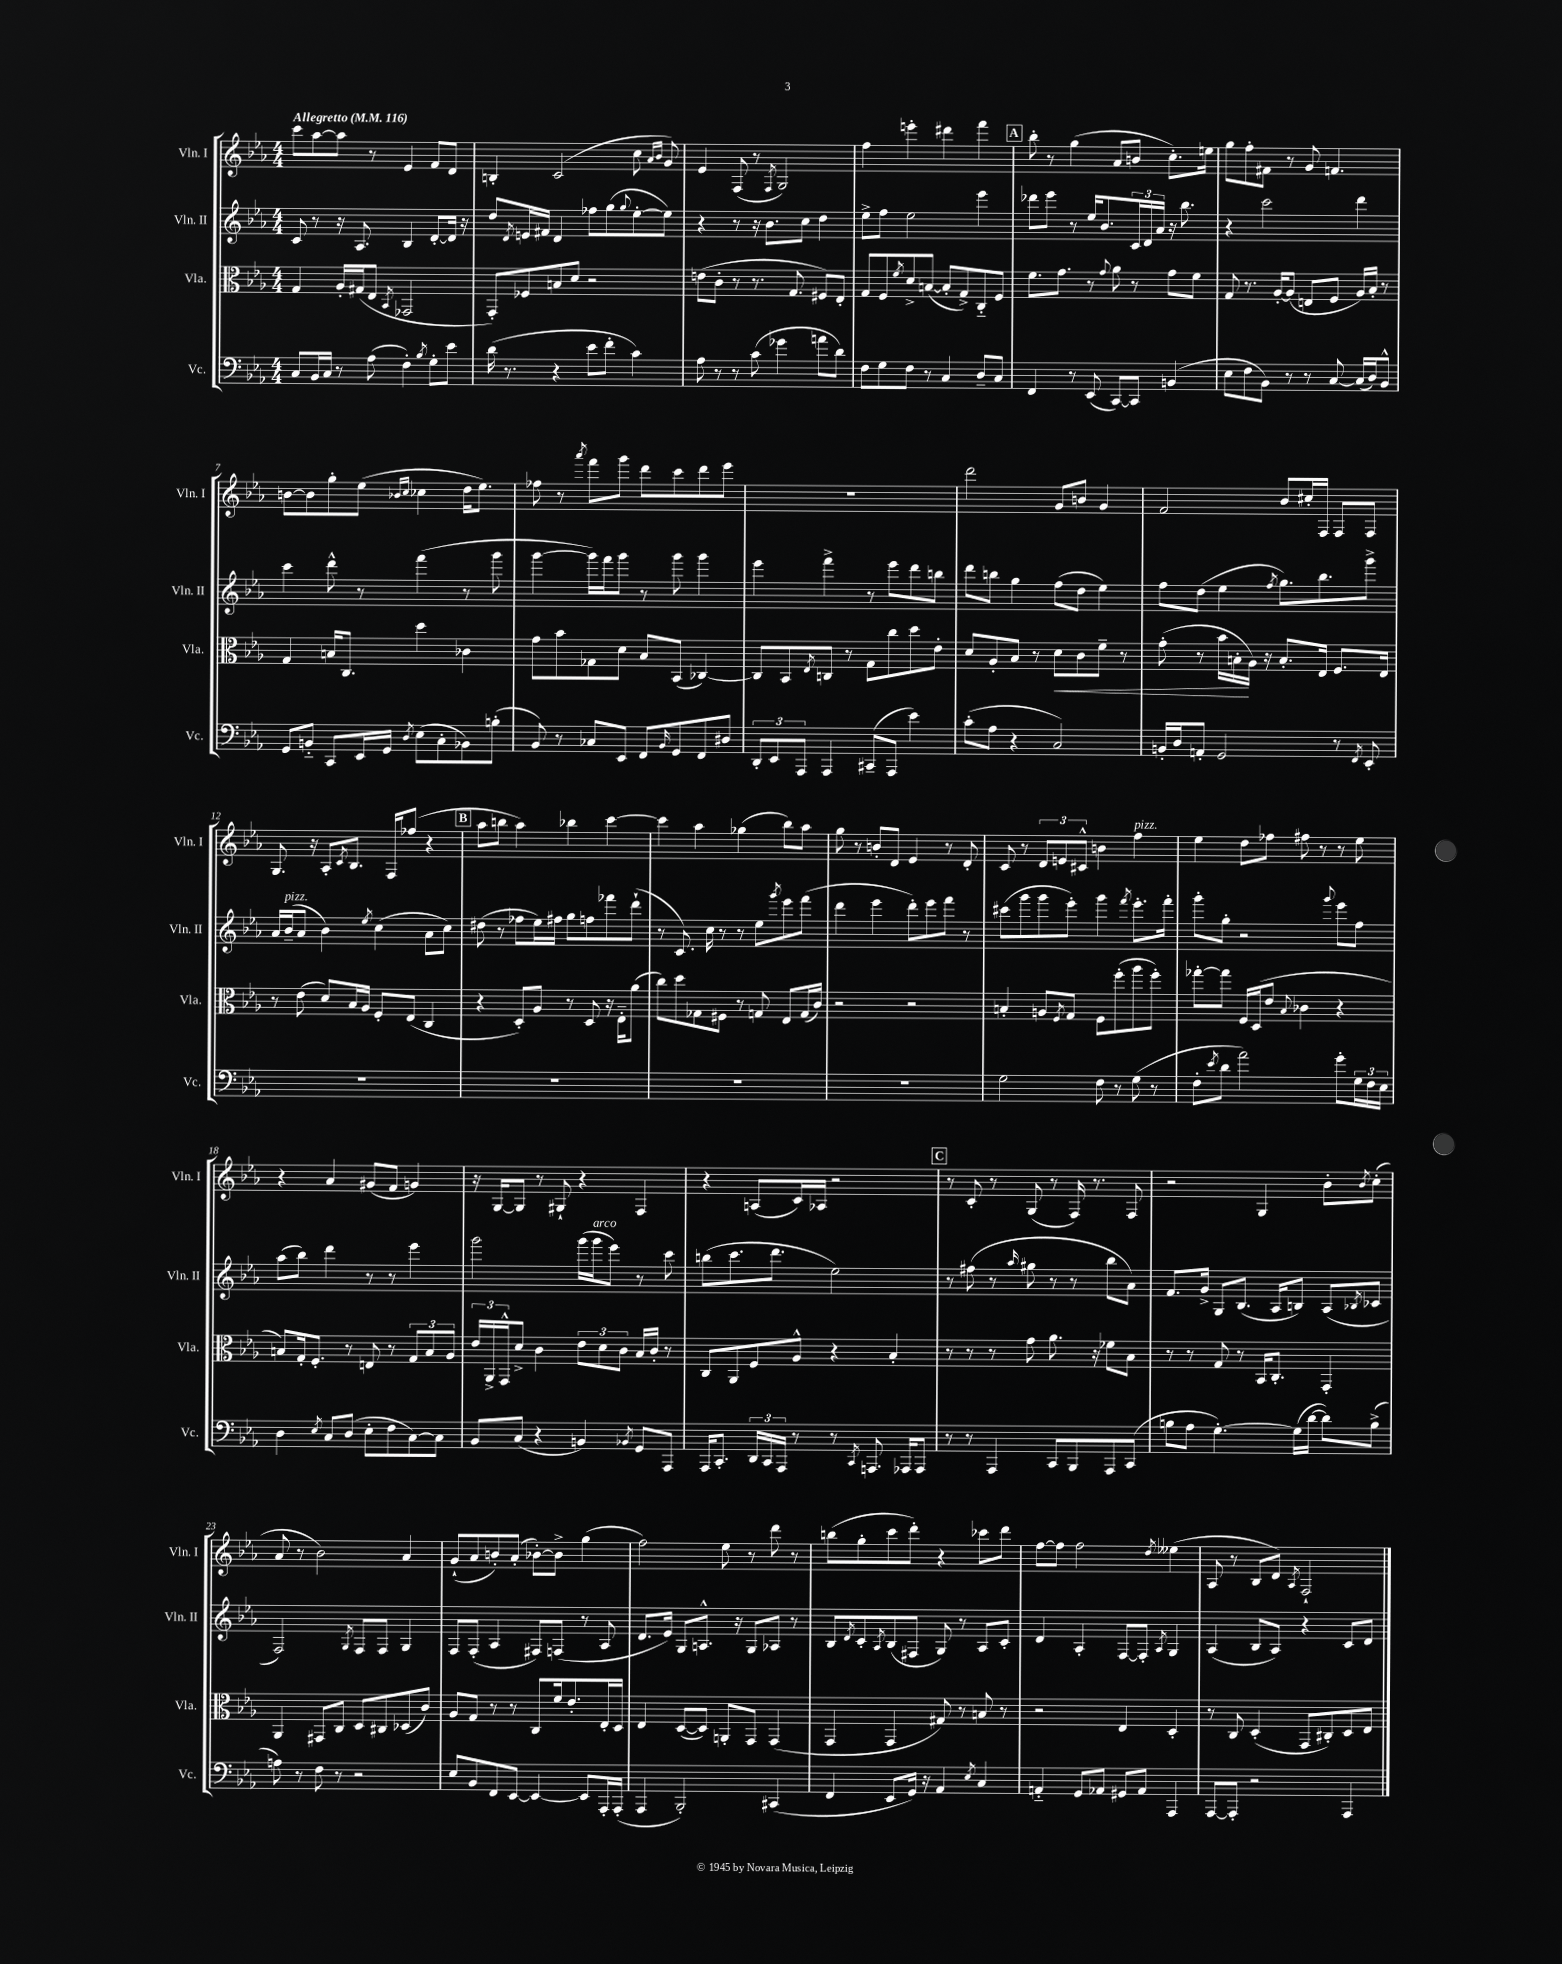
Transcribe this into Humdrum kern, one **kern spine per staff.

**kern	**kern	**kern	**kern
*staff4	*staff3	*staff2	*staff1
*clefF4	*clefC3	*clefG2	*clefG2
*k[b-e-a-]	*k[b-e-a-]	*k[b-e-a-]	*k[b-e-a-]
*M4/4	*M4/4	*M4/4	*M4/4
*MM116	*MM116	*MM116	*MM116
8C	4G	8c	8ccc
16BB-	.	8r	[8aa-
16C	.	.	.
8r	16A-'	16r	8aa-]
.	(16G#	8.A-	.
(8A-	8E-	.	8r
.	8qBB-	.	.
4F')	2GG-	4B-	4e-
8qB-	.	.	.
8G'	.	[8d'	8f
8e-	.	16d]	8d
.	.	16r	.
=	=	=	=
(16d	8GG')	8dd	4B'
8.r	.	.	.
.	.	8qd	.
.	8F-	16e	.
.	.	16f#	.
4r	8B	4d	(2c
.	8d	.	.
8e-	2r	8ff-	.
8f'	.	(8gg	.
.	.	8qqgg	.
4c)	.	[8ee-'	8cc
.	.	.	16qqa-
.	.	.	16qqb-
.	.	8ee-])	8g)
=	=	=	=
8A-	(8e	4r	4e-
8r	8c'	.	.
8r	8r	8r	(8F
(8c	8.r	16r	8r
.	.	8.b-	.
.	.	.	8qF
4g-	.	.	2G)
.	8.G	.	.
.	.	8cc	.
8a	8F#)	4dd	.
8d)	8E-'	.	.
=	=	=	=
8F	8G	8ee-^	4ff
8G	8F	8ff	.
.	8qf	.	.
8F	8d^	2ee-	4eee'
8r	([8B	.	.
4C	8B']	.	4ddd#
.	8G^)	.	.
8D~	8C'~	4eee-	4fff
8C	8F	.	.
=	=	=	=
4FF	8.f	8ddd-	8bb-'
.	.	8eee-	8r
.	8.g	.	.
8r	.	8r	(4gg
(8EE-	8r	16ee-	.
.	.	8.b-	.
.	8qqg	.	.
[8CC)	8a-	.	8a-
8CC]	8r	24c	8b
.	.	24d	.
.	.	24a-	.
(4BB	8g	16r	8.cc')
.	.	8.bb-	.
.	8f	.	.
.	.	.	16ee
=	=	=	=
8E-	8G	4r	8gg
8F	8.r	.	8ff'
8BB-)	.	2ccc	8f#
.	[16A-'	.	.
8r	(8A-]	.	8r
8r	8E	.	8g
[8C	8F	.	4.f
(16C]	16A-)	4ddd	.
16D)	16B-'	.	.
8BB-^^	8r	.	.
=	=	=	=
8GG	4G	4ccc	[8b
8BB'~	.	.	8b]
8CC	16B	8ddd^^	8gg'
.	8.C	.	.
16EE-	.	8r	(8ee-
16GG	.	.	.
.	.	.	16qqb-
8qD	.	.	16qqcc
(8E-	4dd	(4fff	4cc-
8C'	.	.	.
8BB-)	4c-	8r	16dd
.	.	.	8.ee-)
(8B'	.	8ggg	.
=	=	=	=
8BB-)	8g	[4ggg	8ff-
8r	8b-	.	8r
.	.	.	8qaaa-
8C-	8G-	16ggg])	8fff
.	.	16fff	.
8EE-	8d	8ggg	8ggg
8FF	8B-	8r	8ddd
16qqBB-	.	.	.
8GG	(8BB-	8ggg	8ccc
8FF	[4C-)	4ggg	8ddd
8D#	.	.	8eee-
=	=	=	=
12DD'	8C-]	4eee-	1r
12EE-	.	.	.
.	8BB-	.	.
12AAA-	.	.	.
.	8qE-	.	.
4AAA-	8C	4fff^	.
.	8r	.	.
(8CC#~	8G	8r	.
8AAA-	8cc	8eee-	.
4e-)	8dd	8ddd	.
.	8e-'	8bb	.
=	=	=	=
(8c'	8d	8ddd	2ddd
8A-	8A-'	8bb	.
4r	8B-	4gg	.
.	8r	.	.
2C)	8d	(8ff	8g
.	8c	8dd	8b
.	8f~	4ee-)	4g
.	8r	.	.
=	=	=	=
16BB'	(8g'	8ff	2f
16D	.	.	.
8AA'	8r	(8dd	.
2GG	16b-	4ee-	.
.	16B'	.	.
.	16A-)	.	.
.	16r	.	.
.	.	8qff	.
.	8.B'	8.gg)	8b-
.	.	.	16cc#'
.	16E-	8.bb-	16F
8r	8.F	.	8F
8qFF	.	.	.
8EE-'	.	8ggg^	8F
.	16E-	.	.
=	=	=	=
1r	8r	16a-	8.G
.	.	(16b-~	.
.	(8e-	8a-	.
.	.	.	16r
.	8d)	4b-)	8A-'
.	.	.	8qc
.	16B-	.	8.B-
.	16A-	.	.
.	.	8qee-	.
.	8F'	(4cc	.
.	.	.	16F
.	(8E-	.	(8ff-
.	4C	8a-	4r
.	.	8cc)	.
=	=	=	=
1r	4r	(8dd#	8aa-
.	.	8r	8bb
.	8D')	8ff-	4aa-)
.	8A-	16ee-)	.
.	.	16ff#	.
.	8r	8gg	4bb-
.	8D	8ff	.
.	16r	8fff-	[4ccc
.	16E-'~	.	.
.	(8a-	(8ddd`	.
=	=	=	=
1r	8cc)	8r	4ccc]
.	8dd	8.c)	.
.	8G-	.	4aa-
.	.	16cc	.
.	8F#	8r	.
.	8r	8r	(4gg-
.	8G	8ee-	.
.	.	8qggg	.
.	8E-	8eee-	8bb-)
.	(16G	(8fff	8aa-
.	16c)	.	.
=	=	=	=
1r	2r	4ddd	8gg
.	.	.	8r
.	.	4eee-	8b'
.	.	.	8d
.	2r	8ddd')	4e-
.	.	8eee-	.
.	.	8fff	8r
.	.	8r	8d'
=	=	=	=
2G	4B'	(8ccc#	8c
.	.	8ggg	8r
.	8A	8ggg	12d
.	.	.	12e
.	8qF	.	.
.	8G	8eee-')	.
.	.	.	12c#^^
8F	8F	4ggg	4b
8r	(8ff'	.	.
.	.	8qfff	.
(8G	8aa-	8.eee-'	4ff
8r	8ff')	.	.
.	.	16fff'	.
=	=	=	=
8F'	[8gg-'	8ggg'	4ee-
8qe-	.	.	.
8d	8gg-]	8gg'	.
2a-)	16F	2r	8dd
.	(16D	.	.
.	8e-	.	8ff-
.	8qqB-	.	.
.	4c-	.	8ff#
.	.	.	8r
.	.	8qqggg	.
8g'	4r	8eee-	8r
24G	.	8ff	8ee-
24F	.	.	.
24E-	.	.	.
=	=	=	=
4D	8B)	(8aa-	4r
.	16G'	8bb-)	.
.	8.F'	.	.
8qE-	.	.	.
8C	.	4ddd	4a-
(8D	8r	.	.
8E-'	8E	8r	(8g#
8F	8r	8r	8f
[8C)	12G	4eee-	4g)
.	12B	.	.
8C]	.	.	.
.	12A-	.	.
=	=	=	=
8BB-	24e-	2ggg	16r
.	24AA-^	.	.
.	.	.	[16G
.	24GG^^	.	.
(8C	8d^	.	8G]
4r	4c	.	8r
.	.	.	8G#`
4BB)	12e-	(16ggg	4r
.	.	16ggg	.
.	12d	.	.
.	.	8eee-)	.
.	12c	.	.
8qBB-	.	.	.
8GG	16B-	8r	4F
.	16c'	.	.
8AAA-	8r	8ccc	.
=	=	=	=
16AAA-	8C	(8bb	4r
8.CC'	.	.	.
.	8AA-	8.ccc	.
24DD	8F	.	(8A
24CC	.	.	.
.	.	8.ddd	.
24AAA-	.	.	.
8r	8A-^^	.	16c)
.	.	.	16A-
8r	4r	2ee-)	2r
8qCC	.	.	.
8.AAA	.	.	.
.	4B-'	.	.
16AAA-	.	.	.
8AAA-	.	.	.
=	=	=	=
8r	8r	8r	8r
8r	8r	(8ff#	8c'
4AAA-	8r	8r	8r
.	.	16qqaa-	.
.	8g	8gg#	(8G
8CC	8.a-	8r	8r
8BBB-	.	8r	16F)
.	16r	.	8.r
8AAA-	8f-	8bb-	.
(8CC	8B-	8a-)	8F
=	=	=	=
8B	8r	8.f	2r
8A-	8r	.	.
.	.	16g^	.
[4.G')	8G	8G	.
.	8r	(8.B-	.
.	16BB-	.	4G
.	8.C'	16A-	.
(16G]	.	8B)	.
[16d	.	.	.
8d])	4GG'	(8A-	8b-'
.	.	8qB-	8qb-
(8B^	.	8c-	(8cc'
=	=	=	=
8A)	4AA-	2F)	8a-
8r	.	.	8r
8F	8GG#	.	2b-)
8r	8C	.	.
.	.	8qG	.
2r	8D	8F	.
.	8C#	8F	.
.	(8D-	4G	4a-
.	8c)	.	.
=	=	=	=
8E-	8A-	8F	(8g`
8BB-	8G	(8F'	8a-
8FF	8r	4A-	8b')
[8EE-	8r	.	(8a-'
4EE-_	8C	8F#)	[8b-')
.	16f	(8F	8b-^]
.	8.e-'	.	.
8EE-]	.	8r	(4gg
16AAA-'	16E-'	8A-	.
(16AAA-'	16D	.	.
=	=	=	=
4AAA-	4E-	8.d	2ff)
.	.	16e-)	.
2BBB-')	([8D	8G	.
.	8D])	8.A^^	.
.	8AA'	.	8ee-
.	.	16r	.
.	8GG	8G	8r
(4CC#	(4GG	8A-	8ddd
.	.	8r	8r
=	=	=	=
4FF	4GG	8B-	(8bb
.	.	8qd	.
.	.	8c'	8gg'
.	.	8qA-	.
8EE-	4GG	(8B-	8ccc
16GG)	.	8F#	8ddd')
16r	.	.	.
4AA-	8G#)	8G)	4r
.	8r	8r	.
8qE-	.	.	.
4C	8B	8A-	8ccc-
.	8r	8c'	8ddd
=	=	=	=
4AA'~	2r	4d	[8ff
.	.	.	8ff]
8GG	.	4A-'	2ff
8AA-	.	.	.
8GG#	4E-	[8F	.
8AA-	.	8F']	.
.	.	8qA-	8qdd
4AAA-	4D'	4G	(4ee--
=	=	=	=
[8AAA-	8r	(4A-	8A-
8AAA-']	8C	.	8r
2r	(4D'	8B-	8B-
.	.	8A-)	8d)
.	.	.	8qA-
.	8GG	4r	2F`
.	8C#')	.	.
4AAA-	8D	8c	.
.	8E-	8d	.
==	==	==	==
*-	*-	*-	*-
